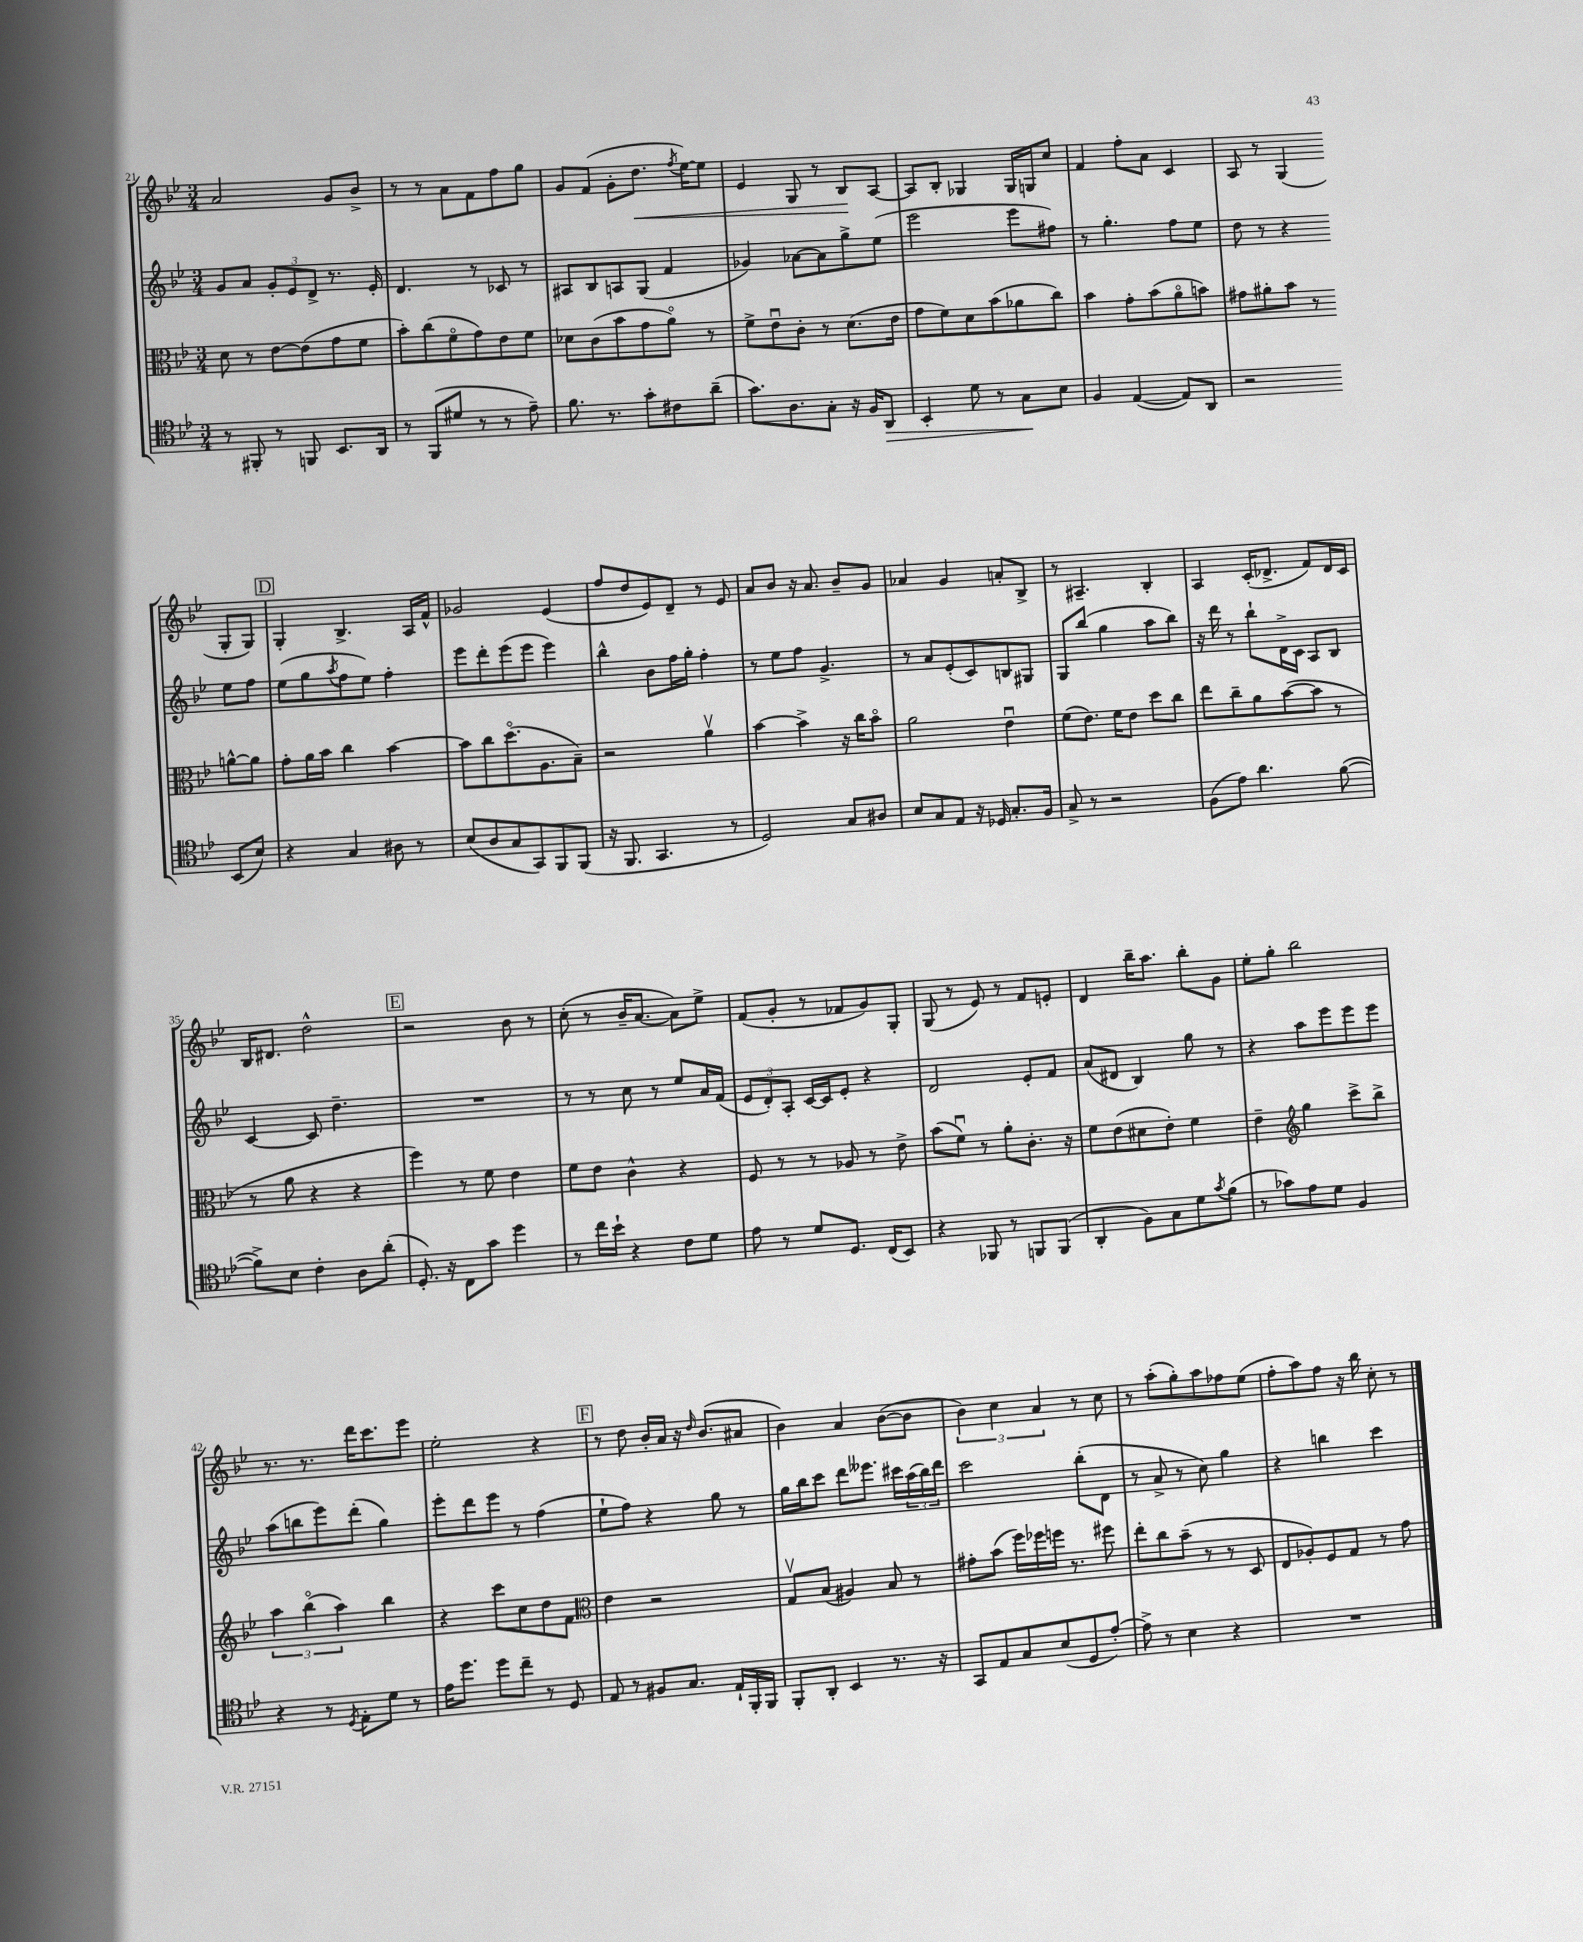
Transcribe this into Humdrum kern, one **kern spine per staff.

**kern	**kern	**kern	**kern
*staff4	*staff3	*staff2	*staff1
*clefC4	*clefC3	*clefG2	*clefG2
*k[b-e-]	*k[b-e-]	*k[b-e-]	*k[b-e-]
*M3/4	*M3/4	*M3/4	*M3/4
8r	8d	8g	2a
8FF#'	8r	8a	.
8r	[8e-	12g'	.
.	.	12e-	.
8FF	(8e-]	.	.
.	.	12d^	.
8.BB-	8g	8.r	8g
.	8f	.	8b-^
16AA	.	16e-'	.
=	=	=	=
8r	8b-')	4.d	8r
(8FF	(8cc	.	8r
8d#	8fo	.	8a
8r	8g)	8r	8f
8r	8e-	8c-	8ff
8e-~)	8f	8r	8gg
=	=	=	=
8.f	8d-	8A#	8g
.	(8c	8B-	(8f
8.r	.	.	.
.	8b-	8A	8g'
8g'	8g	(8G	8.dd
8c#	8ao)	4f	.
.	.	.	8qff
.	.	.	[16ee-)
(8a~	8r	.	8ee-]
=	=	=	=
8.g)	8f^	4g-)	4e-
.	8e-u	.	.
8.A	.	.	.
.	8c'	[8a-	8G
8G'	8r	8a-]	8r
16r	(8.d	8gg^	8B-
16F	.	.	.
8AA	.	(8ee-	[8A
.	16e-	.	.
=	=	=	=
4BB-'	8g	2eee-	8A]
.	8f)	.	8B-'
8d	8d	.	4G-
8r	(8b-	.	.
8G	8a-	8eee-	16G-
.	.	.	16G
8B-	8cc)	8ff#)	8cc
=	=	=	=
4F	4b-	8r	4f
.	.	4.gg'	.
([4E-	8g'	.	8ff'
.	(8b-	.	8a
8E-])	8ao	8ff	4c
8AA	8b)	8ee-	.
=	=	=	=
2r	8g#	8dd	8A
.	8a#'	8r	8r
.	8b-	4r	(4G
.	8r	.	.
(8BB-	[8a^^	8ee-	8G'
8B-)	8a]	8ff	8G)
=	=	=	=
4r	8g'	(8ee-	4G'
.	16a	8gg	.
.	16b-	.	.
.	.	8qaa	.
4G	4cc	8ff	4.B-^
.	.	8ee-)	.
8A#	[4b-	4ff'	.
8r	.	.	16A
.	.	.	16f^^
=	=	=	=
(8B-	8b-]	8eee-	2g-
8A	8cc	8ddd'	.
8G	(8.ddo	(8eee-	.
8GG)	.	8eee-	.
.	8.A	.	.
8FF	.	4eee-)	(4e-
(8FF	8B-~)	.	.
=	=	=	=
16r	2r	4bb-^^	8ff
8.FF	.	.	.
.	.	.	8dd
4.GG	.	8b-	8e-)
.	.	16ff	8d~
.	.	16gg'	.
.	4av	4ff'	8r
8r	.	.	8e-
=	=	=	=
2D)	[4b-	8r	8a
.	.	8ee-	8b-
.	4b-^]	8ff	16r
.	.	.	8.a
.	.	4.g^	.
8G	16r	.	8b-~
.	16cc	.	.
8A#	8b-o	.	8g
=	=	=	=
8B-	2a	8r	4a-
8G	.	8a	.
8E-	.	(8e-'	4g
16r	.	8c)	.
16D-	.	.	.
8.G'	4e-u	8B	8a'
.	.	8G#	8B-^
16F	.	.	.
=	=	=	=
8G^	(8f	8G	8r
8r	8.e-)	(8bb-	4.A#~
2r	.	4gg	.
.	16f	.	.
.	8e-	.	.
.	8dd	8aa	4B-'
.	8cc	8bb-)	.
=	=	=	=
(8F	8ee-	16r	4A
.	.	16ddd	.
8e-)	8cc~	8r	.
4.a	8a	8bb-`	(16c'
.	.	.	8.d-^
.	([8b-	16d^	.
.	.	16c	.
.	8b-]	8A	8f)
([8f	8r	8B-	16d-
.	.	.	16c
=	=	=	=
8f^])	8r	[4c	16B-
.	.	.	8.d#
8B-	8a	.	.
4c'	4r	8c]	2dd^^
.	.	4.dd~	.
8A	4r	.	.
(8a'	.	.	.
=	=	=	=
8.D')	4ff)	2.r	2r
16r	.	.	.
8C	8r	.	.
8g	8f	.	.
4dd	4e-	.	8b-
.	.	.	8r
=	=	=	=
8r	8f	8r	(8cc'
16cc	8e-	8r	8r
16b-`	.	.	.
4r	4c^^	8cc	16b-~
.	.	.	[8.a
.	.	8r	.
8c	4r	8ee-	8a])
8d	.	16a	8ee-^
.	.	(16f	.
=	=	=	=
8e-	8F	12e-	(8f
.	.	12d')	.
8r	8r	.	8g'
.	.	12A'	.
8d	8r	[16c	8r
.	.	16c]	.
8.D	8A-	8e-'	8f-
.	8r	4r	8g)
(16C	.	.	.
8BB-)	8e-^	.	8G'
=	=	=	=
4r	(8b-	2d	(8G
.	8fu)	.	8r
8FF-	8r	.	8e-)
8r	8a'	.	8r
8FF	8.c'	8e-'	8f
(8FF	.	8f	8e'
.	16r	.	.
=	=	=	=
4AA'	8f	(8a	4d
.	(8e-	8d#	.
8F)	8d#	4B-)	16bb-~
.	.	.	8.aa
8G	8e-')	.	.
8d	4f	8gg	8bb-'
8qg	.	.	.
(8f	.	8r	8g
=	=	=	=
8r	4e-~	4r	8ee-'
8g-)	.	.	8gg'
*	*clefG2	*	*
8e-	4gg	8aa	2bb-
8d	.	8eee-	.
4F	8ccc^	8eee-	.
.	8bb-^	8eee-	.
=	=	=	=
4r	6aa	(8aa	8.r
.	.	8bb	.
.	(6bb-o	.	.
.	.	.	8.r
8r	.	8eee-)	.
.	6aa)	.	.
8qD	.	.	.
8E-'	.	(8ddd'	16ddd
.	.	.	8.ccc
8d	4bb-	4gg)	.
8r	.	.	8eee-
=	=	=	=
16e-	4r	8eee-'	2ee-'
8.dd	.	.	.
.	.	8ddd	.
8dd	8ccc	8eee-	.
8cc~	8cc	8r	.
8r	8dd	(4ff	4r
8D	8f	.	.
=	=	=	=
*	*clefC3	*	*
8E-	4e-	8ee-`	8r
8r	.	8ff)	8dd
8F#	2r	4r	16b-'
.	.	.	16a
8.G	.	.	16r
.	.	.	16qqdd
.	.	.	(8.b-
.	.	8gg	.
16E-`	.	.	.
16FF'	.	8r	8a#
16FF	.	.	.
=	=	=	=
8FF'	8Gv	16gg	4b-)
.	.	16bb-	.
8AA'	(8B-	8ccc	.
4BB-	4A#)	8ddd	4a
.	.	8.eee--	.
8.r	8B-	.	([8b-
.	.	16ccc#	.
.	8r	(24aa	8b-]
.	.	24bb-)	.
16r	.	.	.
.	.	24ddd	.
=	=	=	=
8GG	8g#'	2ccc	6b-)
8E-	(8b-	.	.
.	.	.	6cc
8G	16ff)	.	.
.	16ff-	.	.
.	.	.	6a
(8B-	16ff	.	.
.	8.r	.	.
8D	.	(8bb-'	8r
[8e-')	8ff#	8d	8cc
=	=	=	=
8e-^]	8ee-'	8r	8r
8r	8cc	8a^	(8aa'
4B-	(8b-~	8r	8gg')
.	8r	8cc)	8aa
4r	8r	4gg	8ff-
.	8D	.	(8ee-
=	=	=	=
2.r	8E-	4r	8ff'
.	8A-')	.	8aa)
.	8F	4bb	8ff
.	8G	.	16r
.	.	.	16bb-
.	8r	4ccc	8cc'
.	8g	.	8r
==	==	==	==
*-	*-	*-	*-
